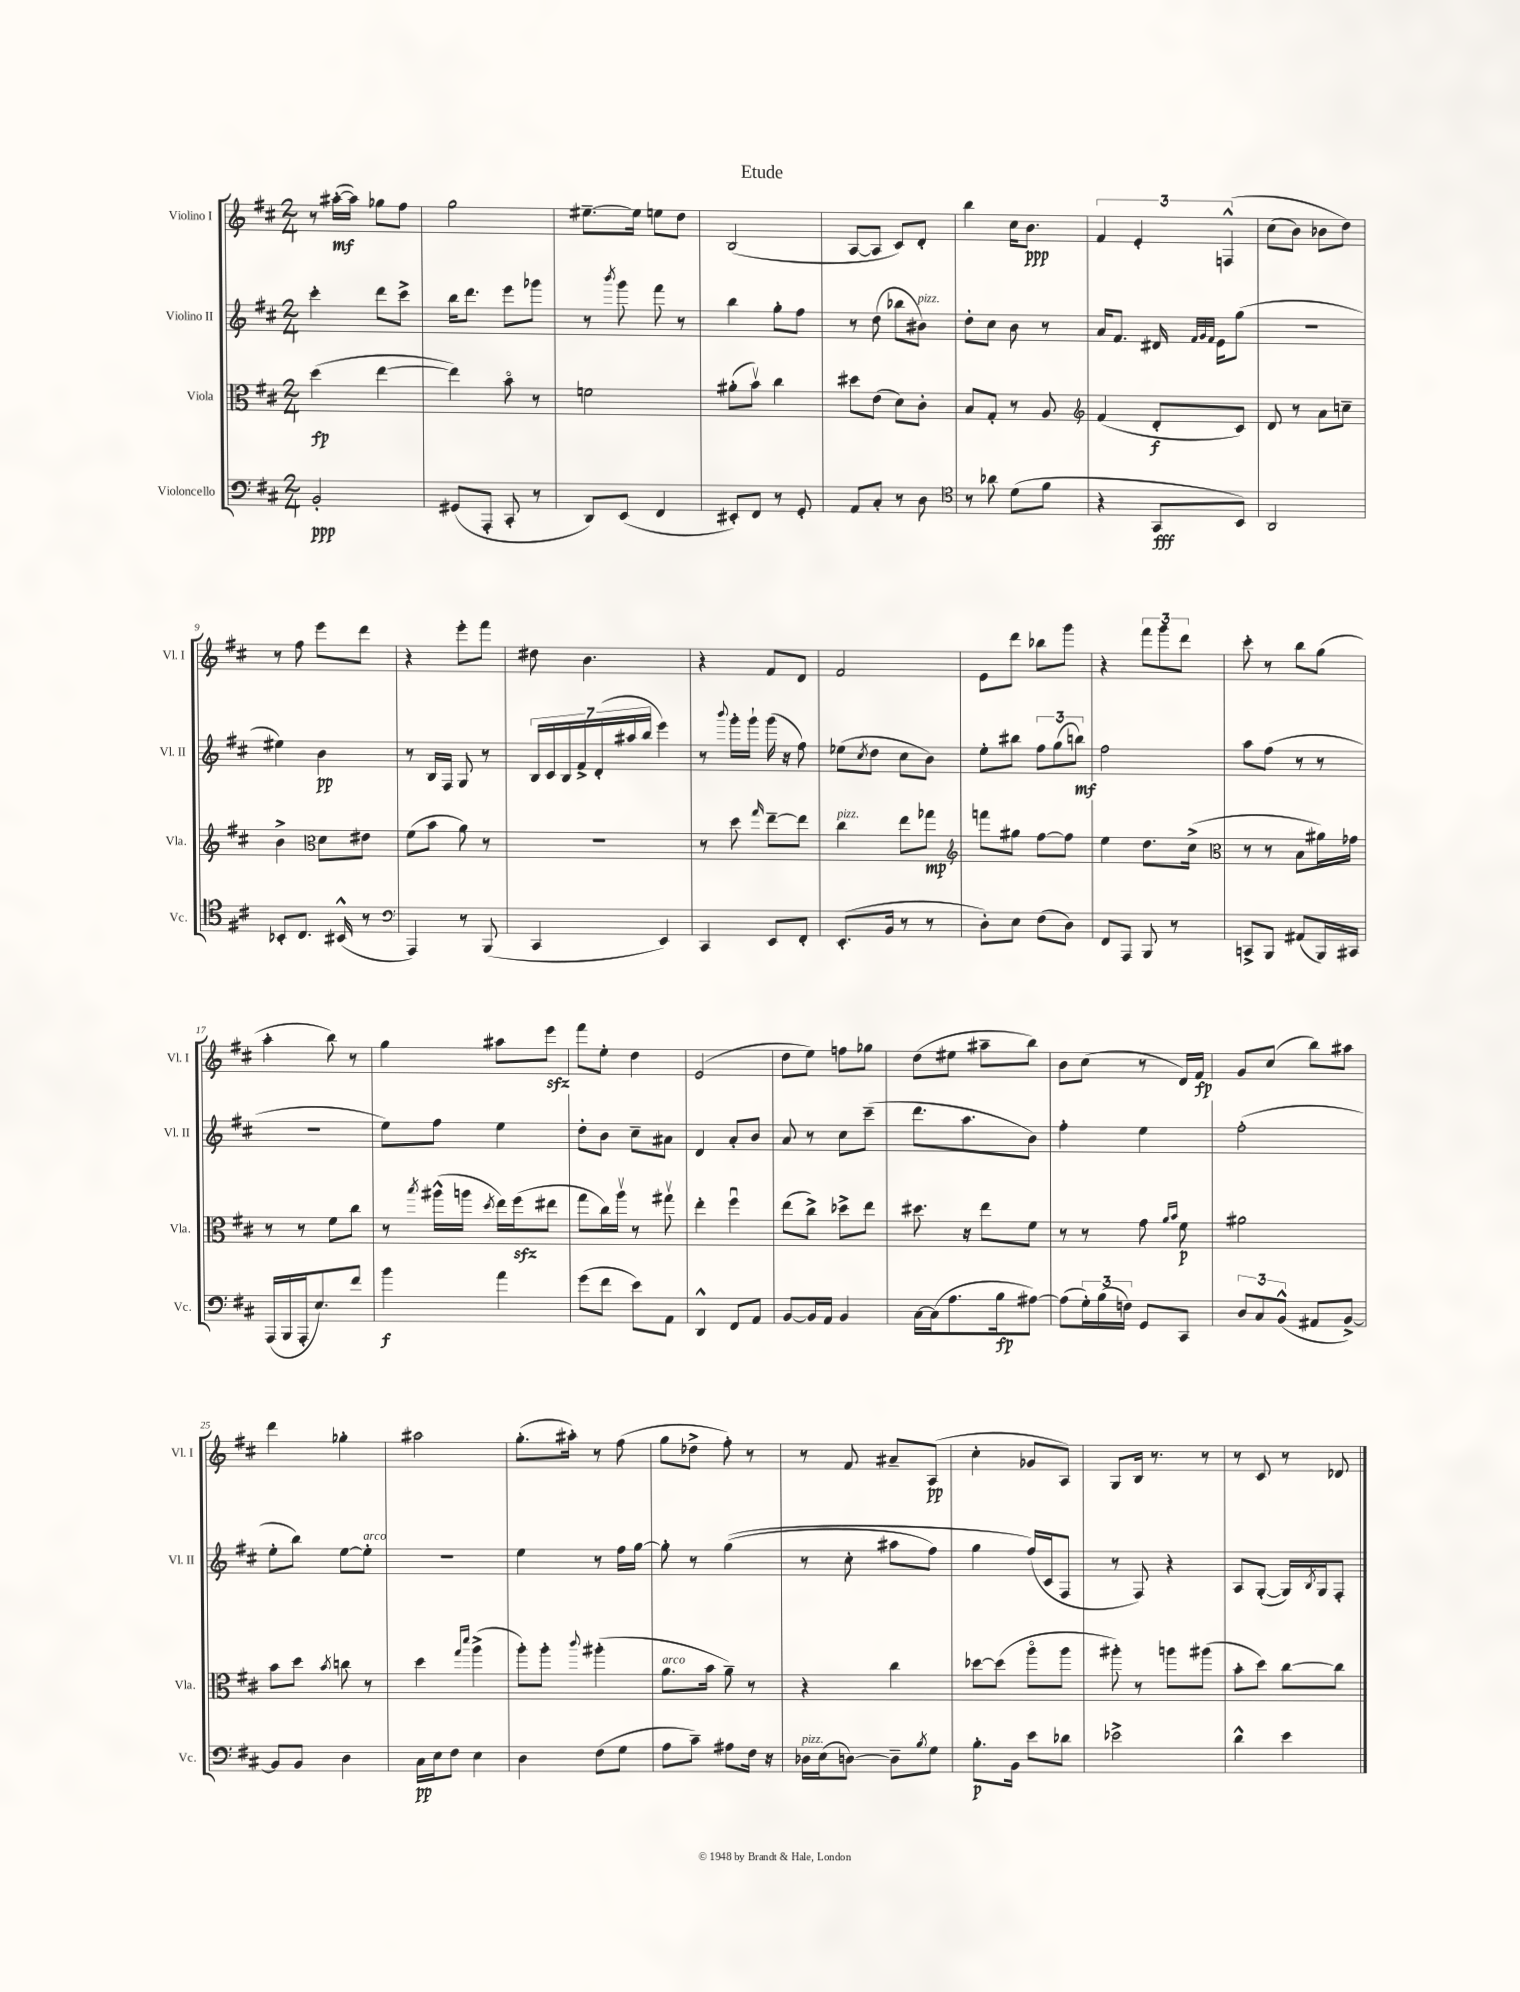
\header { title = "Etude" }
<<
\new StaffGroup <<
\new Staff = "s0" \with { instrumentName = "Violino I" shortInstrumentName = "Vl. I" } {
    \clef treble \key d \major \numericTimeSignature \time 2/4
    r8 ais''16~-.\mf( ais''16) ges''8 fis''8 |
    g''2 |
    eis''8.~-- eis''16 e''8 d''8 |
    b2( |
    a8~ a8 cis'8) d'8-. |
    b''4 cis''16 b'8.\ppp |
    \tuplet 3/2 { fis'4 e'4-. f4-^\( } |
    cis''8( b'8) bes'8 d''8\) |
    r8 fis''8 e'''8 d'''8 |
    r4 e'''8-. fis'''8 |
    dis''8 b'4. |
    r4 fis'8 d'8 |
    fis'2 |
    e'8 d'''8 bes''8 g'''8 |
    r4 \tuplet 3/2 { fis'''8 g'''8 d'''8 } |
    cis'''8-. r8 b''8 g''8( |
    a''4-. b''8) r8 |
    g''4 ais''8 e'''8\sfz |
    fis'''8 e''8-. d''4 |
    e'2( |
    d''8 e''8) f''8 ges''8 |
    d''8( eis''8 ais''8-- b''8) |
    b'8 cis''8( r8 d'16) fis'16\fp |
    g'8 cis''8( b''8) ais''8 |
    d'''4 ges''4-. |
    ais''2 |
    g''8.-.( ais''16-.) r8 fis''8( |
    g''8 des''8-> fis''8-.) r8 |
    r8 fis'8 ais'8-- a8\pp( |
    cis''4-. ges'8 a8) |
    g8 b16 r8. r8 |
    r8 cis'8 r8 des'8 \bar "|." |
}
\new Staff = "s1" \with { instrumentName = "Violino II" shortInstrumentName = "Vl. II" } {
    \clef treble \key d \major \numericTimeSignature \time 2/4
    cis'''4-. d'''8 cis'''8-> |
    b''16 d'''8. e'''8 ges'''8 |
    r8 \acciaccatura { b'''8 } g'''8 fis'''8 r8 |
    b''4 g''8-. fis''8 |
    r8 d''8( bes''8 bis'8^\markup { \italic "pizz." }) |
    d''8-. cis''8 b'8 r8 |
    a'16 fis'8. dis'16 \grace { fis'32 g'32 fis'32 } e'16 g''8( |
    r2 |
    eis''4) b'4\pp |
    r8 b16 fis16 g8 r8 |
    \tuplet 7/4 { b16 cis'16 b16 fis'16-> d'16-.( ais''16 b''16 } e'''4) |
    r8 \appoggiatura { b'''8 } g'''16-. g'''16-! g'''16( r16 fis''8) |
    ees''8( \acciaccatura { cis''8 } d''8 cis''8 b'8) |
    e''8-. bis''8 \tuplet 3/2 { fis''8 g''8( b''8\mf) } |
    fis''2 |
    a''8 fis''8( r8 r8 |
    R2 |
    e''8) fis''8 e''4 |
    d''8-. b'8 cis''8-- ais'8 |
    d'4 a'8-. b'8 |
    a'8 r8 cis''8 cis'''8--( |
    d'''8. a''8. b'8) |
    fis''4-. e''4 |
    fis''2-.( |
    e''8-. b''8) e''8~ e''8-.^\markup { \italic "arco" } |
    R2 |
    e''4 r8 fis''16 g''16~ |
    g''8-. r8 g''4(\( |
    r8 cis''8-. ais''8 fis''8) |
    g''4 fis''16(\) cis'16 fis8 |
    r8 fis8) r4 |
    a8 g8~-.( g16) \acciaccatura { b8 } g16 fis8-. \bar "|." |
}
\new Staff = "s2" \with { instrumentName = "Viola" shortInstrumentName = "Vla." } {
    \clef alto \key d \major \numericTimeSignature \time 2/4
    d''4\fp( e''4~ |
    e''4) b'8\flageolet r8 |
    f'2 |
    ais'8-.( b'8\upbow) cis''4 |
    dis''8 e'8( d'8) cis'8-. |
    b8 g8-. r8 a8 |
    \clef treble fis'4( d'8-.\f cis'8) |
    d'8 r8 a'8 c''8-- |
    b'4-> \clef alto d'8 eis'8 |
    fis'8( b'8 a'8) r8 |
    R2 |
    r8 d''8 \grace { g''16 } e''8~-- e''8 |
    cis''4^\markup { \italic "pizz." } e''8 ges''8\mp |
    \clef treble f'''8 gis''8 fis''8~ fis''8 |
    e''4 d''8. cis''16->( |
    \clef alto r8 r8 b8 ais'16) ges'16 |
    r8 r8 fis'8 cis''8 |
    r8 \acciaccatura { b''8 } ais''16-^( a''16 \acciaccatura { d''8 } e''16) fis''16\sfz( eis''8 |
    g''8 cis''16) a''16\upbow r8 gis''8\upbow |
    e''4-. fis''4\downbow |
    e''8( cis''8->) des''8-> e''8 |
    dis''8. r16 e''8 fis'8 |
    r8 r8 g'8 \grace { a'16 b'16 } fis'8\p |
    ais'2 |
    b'8 d''8 \acciaccatura { b'8 } c''8 r8 |
    d''4 \grace { g''16 d'''16 } a''4->( |
    a''8-.) a''8-. \appoggiatura { cis'''8 } ais''4-.( |
    a'8.^\markup { \italic "arco" } b'16 a'8--) r8 |
    r4 cis''4 |
    des''8~ des''8( a''8\flageolet a''8 |
    ais''8-.) r8 a''8 ais''8( |
    b'8-. d''8) cis''8~ cis''8 \bar "|." |
}
\new Staff = "s3" \with { instrumentName = "Violoncello" shortInstrumentName = "Vc." } {
    \clef bass \key d \major \numericTimeSignature \time 2/4
    b,2-.\ppp |
    gis,8( a,,8-. cis,8-. r8 |
    d,8) e,8( fis,4 |
    eis,8-.) fis,8 r8 g,8-. |
    a,8 cis8-. r8 d8 |
    \clef tenor r8 aes'8 d'8( fis'8 |
    r4 g,8\fff b,8) |
    a,2 |
    bes,8-. cis8. bis,16-^( r8 |
    \clef bass a,,4) r8 b,,8( |
    cis,4 e,4) |
    cis,4 e,8 fis,8-. |
    e,8.-.( b,16 r8 r8 |
    d8-.) e8 fis8( d8) |
    fis,8 a,,8 b,,8 r8 |
    c,8-> b,,8 ais,8( b,,16) cis,16 |
    a,,16( b,,16 a,,16-. e8.) fis'8 |
    b'4\f a'4 |
    g'8( fis'8 e'8) a,8 |
    d,4-^ fis,8 a,8 |
    b,8~ b,16 a,16 b,4 |
    cis16~ cis16( a8. b16\fp ais8~) |
    ais8( \tuplet 3/2 { g16-.) b16( f16) } g,8 cis,8 |
    \tuplet 3/2 { d8 cis8 b,8-^( } ais,8 b,8~->) |
    b,8 b,8 d4 |
    cis16\pp e16 fis8 e4 |
    d4 fis8( g8 |
    a8 cis'8--) ais8 fis16 r16 |
    des16^\markup { \italic "pizz." } e16( d8~) d8-- \acciaccatura { b8 } g8 |
    b8.-.\p b,16 e'8 des'8 |
    ees'2-> |
    d'4-^ e'4 \bar "|." |
}
>>
>>
